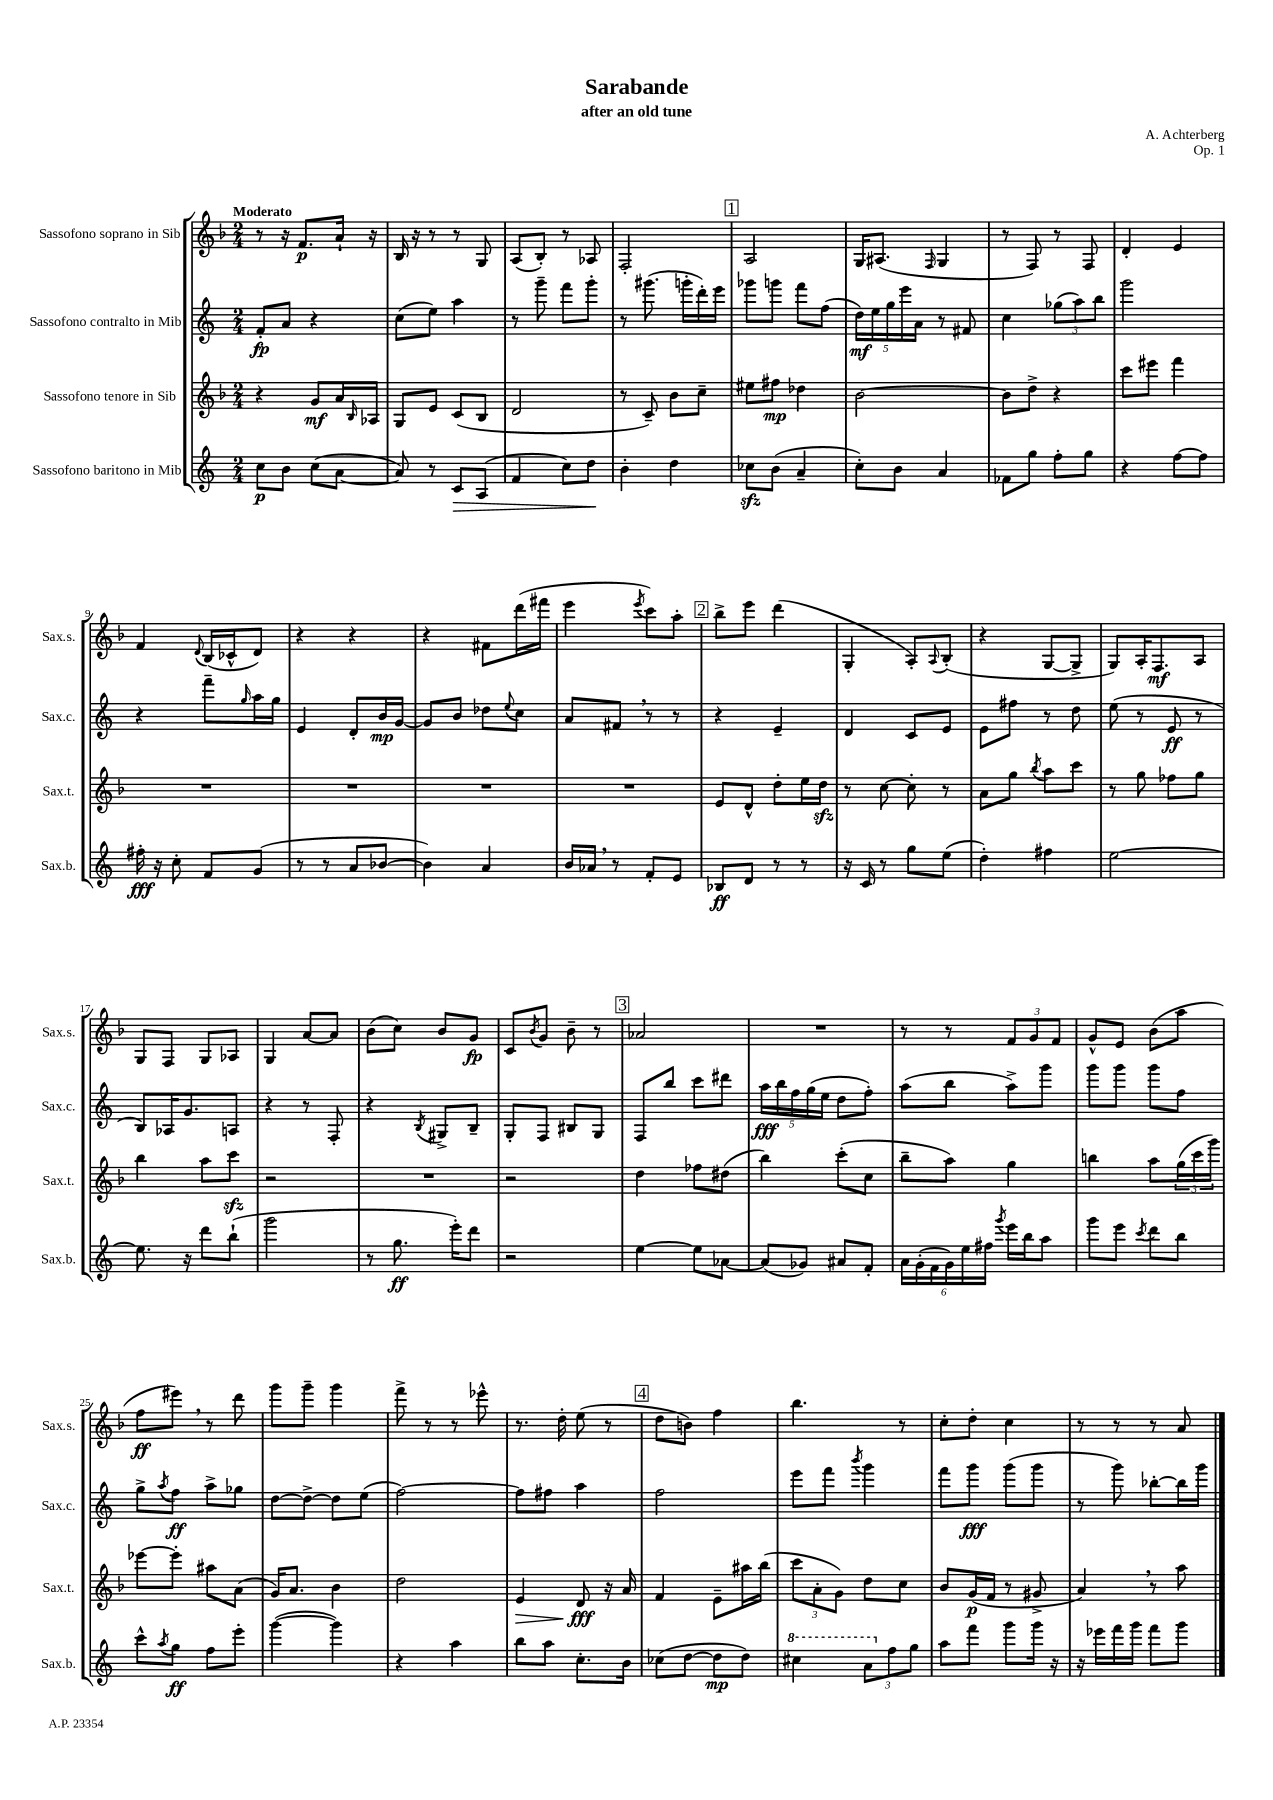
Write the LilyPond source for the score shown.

\header { title = "Sarabande" composer = "A. Achterberg" subtitle = "after an old tune" opus = "Op. 1" }
<<
\new StaffGroup <<
\new Staff = "s0" \with { instrumentName = "Sassofono soprano in Sib" shortInstrumentName = "Sax.s." } {
    \clef treble \key f \major \numericTimeSignature \time 2/4 \tempo "Moderato"
    r8 r16 f'8.\p a'16-! r16 |
    bes16 r16 r8 r8 g8 |
    a8( bes8-.) r8 aes8 |
    f2-. |
    \mark \markup { \box "1" } a2 |
    g16 ais8.( \grace { f16 } g4 |
    r8 f8) r8 f8 |
    d'4-. e'4 |
    f'4 \appoggiatura { d'8 } bes16( ces'16-^ d'8) |
    r4 r4 |
    r4 fis'8 d'''16( fis'''16 |
    e'''4 \acciaccatura { e'''8 } c'''8) a''8-. |
    \mark \markup { \box "2" } bes''8-> e'''8 d'''4( |
    g4-. a8-.) \appoggiatura { a8 } bes8-.( |
    r4 g8~ g8-> |
    g8) a16-. f8.\mf a8 |
    g8 f8 g8 aes8 |
    g4 a'8~ a'8 |
    bes'8( c''8) bes'8 g'8\fp |
    c'8 \acciaccatura { bes'8 } g'8 bes'8-- r8 |
    \mark \markup { \box "3" } aes'2 |
    R2 |
    r8 r8 \tuplet 3/2 { f'8 g'8 f'8 } |
    g'8-^ e'8 bes'8( a''8 |
    f''8\ff eis'''8) \breathe r8 d'''8 |
    g'''8 g'''8-- g'''4 |
    f'''8-> r8 r8 ees'''8-^ |
    r8. d''16-. e''8( r8 |
    \mark \markup { \box "4" } d''8 b'8) f''4 |
    bes''4. r8 |
    c''8-. d''8-. c''4 |
    r8 r8 r8 a'8 \bar "|." |
}
\new Staff = "s1" \with { instrumentName = "Sassofono contralto in Mib" shortInstrumentName = "Sax.c." } {
    \clef treble \key c \major \numericTimeSignature \time 2/4
    f'8-.\fp a'8 r4 |
    c''8( e''8) a''4 |
    r8 g'''8-- f'''8 g'''8-. |
    r8 gis'''8.( g'''16-. d'''16-.) e'''16 |
    \mark \markup { \box "1" } ges'''8 g'''8 f'''8 f''8( |
    \tuplet 5/4 { d''16\mf) e''16 g''16 e'''16 a'16 } r8 fis'8 |
    c''4 \tuplet 3/2 { ges''8( a''8) b''8 } |
    g'''2 |
    r4 f'''8-- \grace { g''16 } a''16 g''16 |
    e'4 d'8-. b'16\mp g'16~ |
    g'8 b'8 des''8 \appoggiatura { e''8 } c''8 |
    a'8 fis'8 \breathe r8 r8 |
    \mark \markup { \box "2" } r4 e'4-- |
    d'4 c'8 e'8 |
    e'8 fis''8 r8 d''8 |
    e''8( r8 e'8\ff r8 |
    b8) aes16 g'8. a8 |
    r4 r8 f8-. |
    r4 \acciaccatura { b8 } gis8-> b8-- |
    g8-. f8 bis8 g8 |
    \mark \markup { \box "3" } f8 b''8 c'''8 dis'''8 |
    \tuplet 5/4 { a''16\fff b''16 f''16 g''16( e''16 } d''8 f''8-.) |
    a''8( b''8 a''8->) g'''8 |
    g'''8 g'''8 g'''8 f''8 |
    g''8-> \acciaccatura { a''8 } f''8\ff a''8-> ges''8 |
    d''8~ d''8~-> d''8 e''8( |
    f''2~) |
    f''8 fis''8 a''4 |
    \mark \markup { \box "4" } f''2 |
    e'''8 f'''8 \acciaccatura { b'''8 } g'''4 |
    f'''8 g'''8\fff g'''8( g'''8 |
    r8 g'''8) bes''8~-. bes''16 g'''16 \bar "|." |
}
\new Staff = "s2" \with { instrumentName = "Sassofono tenore in Sib" shortInstrumentName = "Sax.t." } {
    \clef treble \key f \major \numericTimeSignature \time 2/4
    r4 g'8\mf a'16 \grace { bes16 } aes16 |
    g8 e'8 c'8( bes8 |
    d'2 |
    r8 c'8--) bes'8 c''8-- |
    \mark \markup { \box "1" } eis''8 fis''8\mp des''4 |
    bes'2~ |
    bes'8 d''8-> r4 |
    c'''8 eis'''8 f'''4 |
    R2 |
    R2 |
    R2 |
    R2 |
    \mark \markup { \box "2" } e'8 d'8-^ d''8-. e''16 d''16\sfz |
    r8 c''8~ c''8-. r8 |
    a'8 g''8 \acciaccatura { bes''8 } a''8 c'''8 |
    r8 g''8 fes''8 g''8 |
    bes''4 a''8 c'''8\sfz |
    r2 |
    R2 |
    r2 |
    \mark \markup { \box "3" } d''4 fes''8 dis''8( |
    bes''4) c'''8-.( c''8 |
    bes''8-- a''8) g''4 |
    b''4 a''8 \tuplet 3/2 { g''16( c'''16 g'''16) } |
    ees'''8~ ees'''8-. ais''8 a'8( |
    g'16) a'8. bes'4 |
    d''2 |
    e'4\> d'8\fff\! r16 a'16 |
    \mark \markup { \box "4" } f'4 e'8-- ais''16 bes''16( |
    \tuplet 3/2 { c'''8 a'8-. g'8) } d''8 c''8 |
    bes'8 g'16\p( f'16 r8 gis'8-> |
    a'4) \breathe r8 a''8 \bar "|." |
}
\new Staff = "s3" \with { instrumentName = "Sassofono baritono in Mib" shortInstrumentName = "Sax.b." } {
    \clef treble \key c \major \numericTimeSignature \time 2/4
    c''8\p b'8 c''8( a'8~ |
    a'8) r8 c'8\> a8( |
    f'4 c''8) d''8\! |
    b'4-. d''4 |
    \mark \markup { \box "1" } ces''8\sfz b'8( a'4-- |
    c''8-.) b'8 a'4 |
    fes'8 g''8 f''8-. g''8 |
    r4 f''8~ f''8 |
    fis''16-.\fff r16 c''8-. f'8 g'8( |
    r8 r8 a'8 bes'8~ |
    bes'4) a'4 |
    b'16 aes'16 \breathe r8 f'8-. e'8 |
    \mark \markup { \box "2" } bes8\ff d'8 r8 r8 |
    r16 c'16 r8 g''8 e''8( |
    d''4-.) fis''4 |
    e''2~ |
    e''8. r16 d'''8 b''8-!( |
    g'''2 |
    r8 g''8.\ff e'''16-.) d'''8 |
    r2 |
    \mark \markup { \box "3" } e''4~ e''8 aes'8~ |
    aes'8( ges'8) ais'8 f'8-. |
    \tuplet 6/4 { a'16 g'16-.( f'16 g'16) e''16 fis''16 } \acciaccatura { g'''8 } e'''16 b''16 a''8 |
    g'''8 e'''8 \acciaccatura { c'''8 } d'''8 b''8 |
    c'''8-^ \acciaccatura { a''8 } g''8\ff f''8 e'''8-. |
    g'''4~( g'''4) |
    r4 a''4 |
    b''8 a''8 c''8.-. b'16 |
    \mark \markup { \box "4" } ces''8( d''8~ d''8\mp d''8) |
    \ottava #1 cis'''4 \tuplet 3/2 { a''8 \ottava #0 f''8 g''8 } |
    a''8 f'''8 g'''8 g'''16 r16 |
    r16 ees'''16 f'''16 g'''16 f'''8 g'''8 \bar "|." |
}
>>
>>
